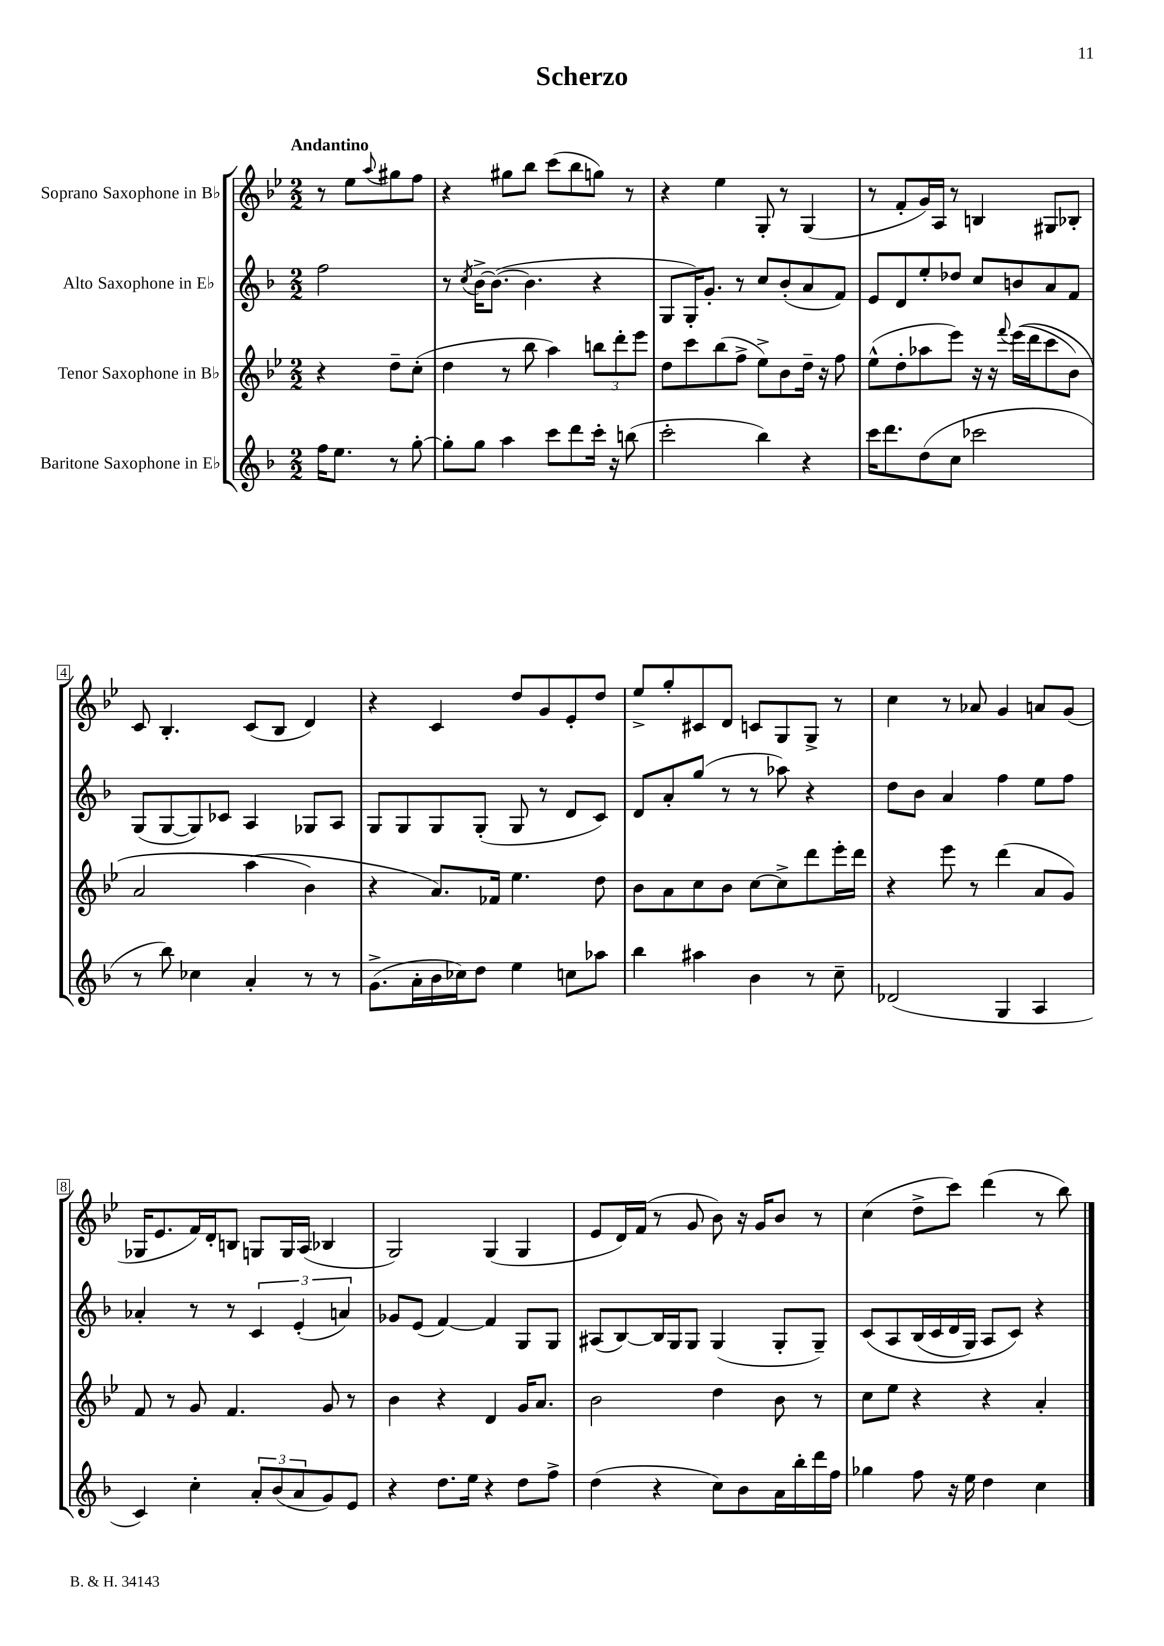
\header { title = "Scherzo" }
<<
\new StaffGroup <<
\new Staff = "s0" \with { instrumentName = "Soprano Saxophone in Bb" } {
    \clef treble \key bes \major \numericTimeSignature \time 2/2 \partial 2 \tempo "Andantino"
    r8 ees''8 \appoggiatura { a''8 } gis''8 f''8 |
    r4 gis''8 bes''8 c'''8( bes''8 g''8) r8 |
    r4 ees''4 g8-. r8 g4( |
    r8 f'8-. g'16) a16 r8 b4 gis8 bes8-. |
    c'8 bes4.-. c'8( bes8 d'4) |
    r4 c'4 d''8 g'8 ees'8-. d''8 |
    ees''8-> g''8-. cis'8 d'8 c'8 g8 g8-> r8 |
    c''4 r8 aes'8 g'4 a'8 g'8( |
    ges16 ees'8. f'16) d'16-. b8 g8 g16 a16( bes4 |
    g2) g4( g4 |
    ees'8 d'16) f'16( r8 g'8 bes'8) r16 g'16 bes'8 r8 |
    c''4( d''8-> c'''8) d'''4( r8 bes''8) \bar "|." |
}
\new Staff = "s1" \with { instrumentName = "Alto Saxophone in Eb" } {
    \clef treble \key f \major \numericTimeSignature \time 2/2 \partial 2
    f''2 |
    r8 \acciaccatura { c''8 } bes'16~-> bes'8.~( bes'4. r4 |
    g8 g16-.) g'8.-. r8 c''8 bes'8-.( a'8 f'8) |
    e'8 d'8 e''8-. des''8 c''8 b'8 a'8 f'8 |
    g8( g8~ g8) ces'8 a4 ges8 a8 |
    g8 g8 g8 g8-.( g8 r8 d'8 c'8) |
    d'8 a'8-. g''8( r8 r8 aes''8) r4 |
    d''8 bes'8 a'4 f''4 e''8 f''8 |
    aes'4-. r8 r8 \tuplet 3/2 { c'4 e'4-.( a'4) } |
    ges'8 e'8( f'4~) f'4 g8 g8 |
    ais8( bes8~) bes16 g16 g8 g4( g8-. g8--) |
    c'8\( a8 bes16( c'16 d'16 g16) a8 c'8\) r4 \bar "|." |
}
\new Staff = "s2" \with { instrumentName = "Tenor Saxophone in Bb" } {
    \clef treble \key bes \major \numericTimeSignature \time 2/2 \partial 2
    r4 d''8-- c''8-.( |
    d''4 r8 bes''8 a''4) \tuplet 3/2 { b''8 d'''8-. ees'''8 } |
    d''8 c'''8 bes''8( f''8-> ees''8->) bes'8 d''16-- r16 f''8 |
    ees''8-^( d''8-. aes''8 ees'''8) r16 r16 \appoggiatura { f'''8 } ees'''16(\( d'''16 c'''8 bes'8) |
    a'2 a''4( bes'4\) |
    r4 a'8.) fes'16 ees''4. d''8 |
    bes'8 a'8 c''8 bes'8 c''8~ c''8-> d'''8 ees'''16-. d'''16 |
    r4 ees'''8 r8 d'''4( a'8 g'8) |
    f'8 r8 g'8 f'4. g'8 r8 |
    bes'4 r4 d'4 g'16 a'8. |
    bes'2 d''4 bes'8 r8 |
    c''8 ees''8 r4 r4 a'4-. \bar "|." |
}
\new Staff = "s3" \with { instrumentName = "Baritone Saxophone in Eb" } {
    \clef treble \key f \major \numericTimeSignature \time 2/2 \partial 2
    f''16 e''8. r8 g''8~-. |
    g''8-. g''8 a''4 c'''8 d'''8 c'''16-. r16 b''8( |
    c'''2-. bes''4) r4 |
    c'''16 d'''8. d''8( c''8 ces'''2 |
    r8 bes''8) ces''4 a'4-. r8 r8 |
    g'8.->( a'16-. bes'16 ces''16) d''8 e''4 c''8 aes''8 |
    bes''4 ais''4 bes'4 r8 c''8-- |
    des'2( g4 a4 |
    c'4) c''4-. \tuplet 3/2 { a'8-. bes'8( a'8 } g'8) e'8 |
    r4 d''8. e''16 r4 d''8 f''8-> |
    d''4( r4 c''8) bes'8 a'16 bes''16-. d'''16 f''16 |
    ges''4 f''8 r16 e''16 d''4 c''4 \bar "|." |
}
>>
>>
\layout { \context { \Score \override BarNumber.stencil = #(make-stencil-boxer 0.1 0.3 ly:text-interface::print) } }
